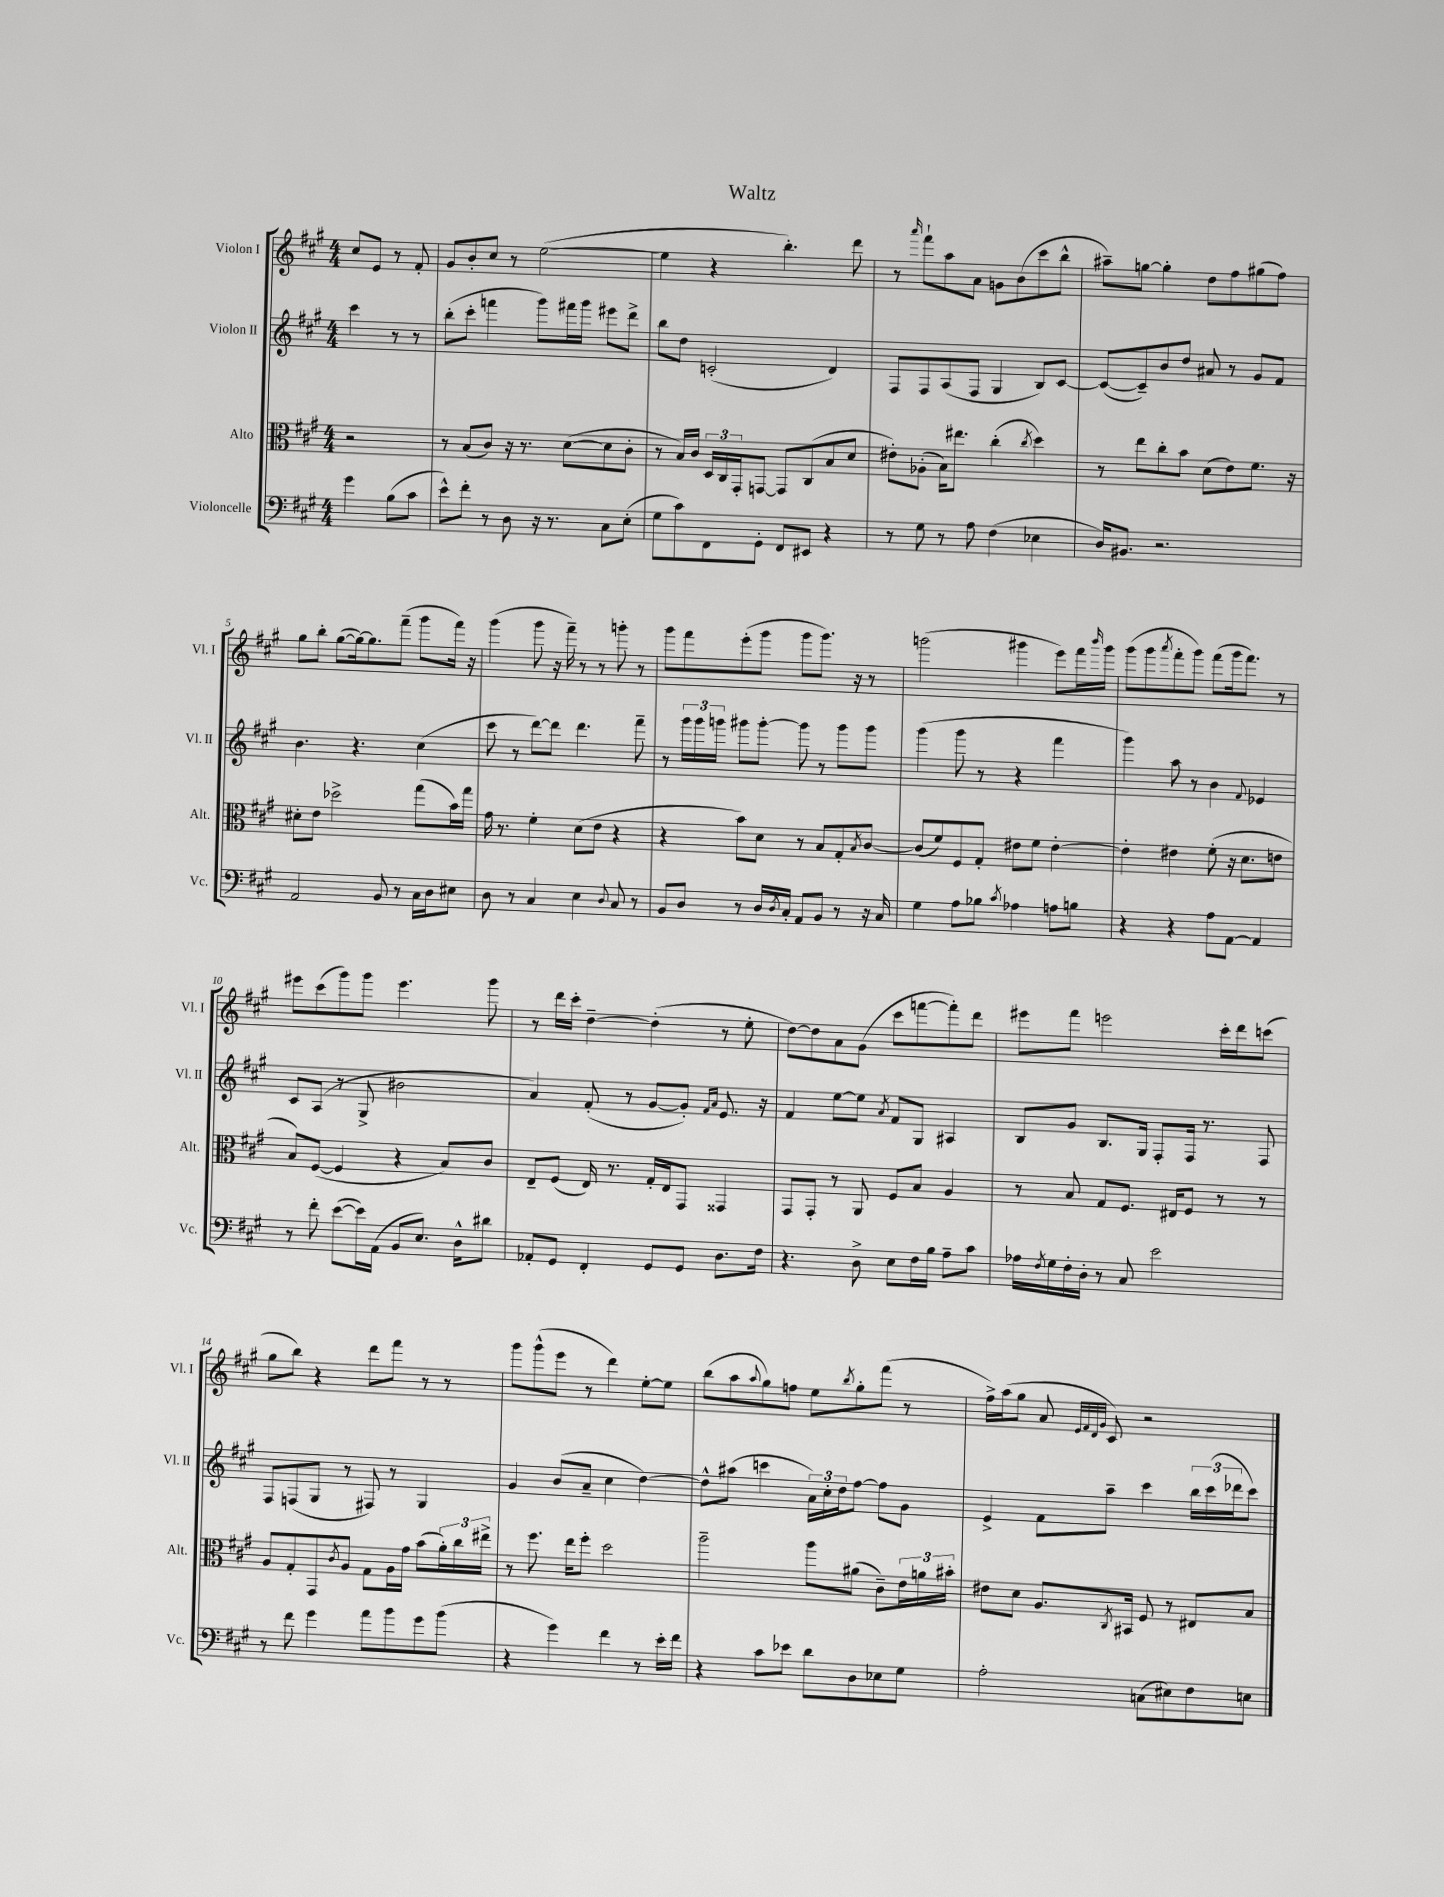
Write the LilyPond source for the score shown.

\header { title = "Waltz" }
<<
\new StaffGroup <<
\new Staff = "s0" \with { instrumentName = "Violon I" shortInstrumentName = "Vl. I" } {
    \clef treble \key a \major \numericTimeSignature \time 4/4 \partial 2
    cis''8 e'8 r8 fis'8-. |
    gis'8 b'8-. cis''8 r8 e''2~( |
    e''4 r4 b''4.-.) d'''8 |
    r8 \grace { a'''16 } fis'''8-! a''8 a'8 g'8 b'8( cis'''8 b''8-^ |
    ais''8--) g''8~ g''4-. d''8 fis''8 gis''8( fis''8) |
    gis''8 b''8-. gis''8~( gis''16~) gis''8. fis'''8--( gis'''8 fis'''16) r16 |
    gis'''4( gis'''8 r16 fis'''16--) r8 r8 g'''8-. r8 |
    gis'''8 fis'''8 e'''8-.( gis'''8 gis'''8 gis'''8.) r16 r8 |
    g'''2( gis'''4 e'''8) fis'''16 \grace { b'''16 } gis'''16 |
    gis'''8( gis'''8 \acciaccatura { a'''8 } fis'''8-. gis'''8) fis'''8( gis'''16 fis'''8.) r8 |
    eis'''8 cis'''8( gis'''8) gis'''8 eis'''4. gis'''8 |
    r8 d'''16 cis'''16-. d''4~-- d''4-.( r8 e''8-. |
    d''8~) d''8 a'8 gis'8( cis'''8 f'''8~ f'''8-.) d'''8 |
    eis'''8 fis'''8 e'''2 cis'''16-. d'''16 c'''8( |
    gis''8 b''8) r4 d'''8 fis'''8 r8 r8 |
    gis'''8 gis'''8-^( e'''8 r8 d'''4) e''8~-. e''8 |
    b''8( a''8 \appoggiatura { a''8 } gis''8) f''8 e''8 \acciaccatura { b''8 } gis''8-. fis'''8( r8 |
    fis''16->) a''16( gis''8 a'8 \grace { e'32 fis'32 d'32 gis'32 } cis'8) r2 \bar "|." |
}
\new Staff = "s1" \with { instrumentName = "Violon II" shortInstrumentName = "Vl. II" } {
    \clef treble \key a \major \numericTimeSignature \time 4/4 \partial 2
    cis'''4 r8 r8 |
    b''8-.( cis'''8-. f'''4 gis'''8) fis'''16 gis'''16 eis'''8 d'''8-> |
    b''8 d''8 c'2-.( d'4) |
    fis8 fis8 a8( fis8 gis4 b8) cis'8~ |
    cis'8~( cis'8--) b'8 d''8 ais'8 r8 gis'8 fis'8 |
    b'4. r4. cis''4( |
    cis'''8 r8 d'''8~) d'''8 d'''4. fis'''8-- |
    r8 \tuplet 3/2 { gis'''16 gis'''16 g'''16 } gis'''8 gis'''8~-. gis'''8 r8 gis'''8 gis'''8 |
    gis'''4( gis'''8 r8 r4 fis'''4 |
    gis'''4) a''8 r8 b'4 \appoggiatura { fis'8 } ees'4 |
    cis'8 a8( r8 gis8-> bis'2 |
    a'4) fis'8-.( r8 gis'8~ gis'8-.) \grace { fis'16 a'16 } e'8. r16 |
    fis'4 e''8~ e''8 \acciaccatura { a'8 } fis'8 gis8 ais4 |
    b8 gis'8 b8. gis16 fis8-. fis16 r8. fis8 |
    fis8 f8( gis8 r8 fis8) r8 gis4 |
    gis'4 b'8( a'8-- cis''4 d''4~) |
    d''8-^ ais''8( c'''4 \tuplet 3/2 { a'16) cis''16-. d''16 } fis''8~ fis''8 gis'8 |
    e'4-> fis'8 a''8-- cis'''4 \tuplet 3/2 { b''16 cis'''16( des'''16 } cis'''8) \bar "|." |
}
\new Staff = "s2" \with { instrumentName = "Alto" shortInstrumentName = "Alt." } {
    \clef alto \key a \major \numericTimeSignature \time 4/4 \partial 2
    r2 |
    r8 b8( cis'8) r16 r8. d'8~( d'8 cis'8-. |
    r8 b16) cis'16 \tuplet 3/2 { d16 cis16 gis,16-. } g,8~ g,8 cis8( b8 d'8 |
    eis'8-.) aes8-.( b16) eis''8. cis''4-.( \acciaccatura { cis''8 } d''4) |
    r8 e''8 cis''8-. b'8 d'8( e'8) fis'8. r16 |
    dis'8-. e'8 des''2-> gis''8( b'16) gis''16 |
    gis'16 r8. fis'4-. d'8( e'8 r4 |
    r4 b'8) d'8 r8 b8 gis8-. \acciaccatura { b8 } cis'8~ |
    cis'8( fis'8) fis8 gis8-. eis'8 fis'8 eis'4~-. |
    eis'4-. eis'4 fis'8-.( r16 d'8. e'8 |
    b8) fis8~( fis4 r4 b8) cis'8 |
    e8-- fis8( e16) r8. gis16-. e16 gis,8 gisis,4 |
    gis,8 gis,8-. r8 a,8 fis8 b8 a4 |
    r8 b8 gis8 fis8. eis16 fis8 r8 r8 |
    a8 gis8-. gis,8 \acciaccatura { cis'8 } a8 gis8 a16 gis'16 b'8( \tuplet 3/2 { a'16-.) cis''16 eis''16-> } |
    r8 fis''8. e''16 fis''8-. d''2 |
    a''2-- a''8 ais'8( cis'8--) \tuplet 3/2 { e'16 a'16 bis'16-. } |
    eis'8 d'8 a8. \acciaccatura { cis8 } bis,16 fis8 r8 eis8 b8 \bar "|." |
}
\new Staff = "s3" \with { instrumentName = "Violoncelle" shortInstrumentName = "Vc." } {
    \clef bass \key a \major \numericTimeSignature \time 4/4 \partial 2
    gis'4 b8( cis'8 |
    e'8-^) fis'8-. r8 d8 r16 r8. cis8 e8-.( |
    gis8 cis'8) fis,8 gis,8-. fis,8 eis,8 r4 |
    r8 gis8 r8 a8 fis4( ees4 |
    d16) bis,8. r2. |
    a,2 b,8 r8 cis16 d16 eis8 |
    d8 r8 cis4 e4 \appoggiatura { d8 } cis8 r8 |
    b,8 d8 r8 d16 \acciaccatura { d8 } cis16-. a,8 b,8 r8 r16 cis16 |
    gis4 a8 bes8 \acciaccatura { cis'8 } aes4 a8 b8 |
    r4 r4 a8 a,8~ a,4 |
    r8 fis'8-. e'8~( e'16) a,16( b,8 e8.) d16-^ dis'8 |
    aes,8-. gis,8 fis,4-. gis,8 gis,8 d8. fis16 |
    r4. d8-> e8 fis16 b16 a8-- cis'8 |
    aes16 \acciaccatura { fis8 } gis16 fis16-. d16-. r8 cis8 e'2 |
    r8 fis'8 gis'4 a'8 b'8 gis'8 b'8( |
    r4 gis'4) fis'4 r8 e'16-. fis'16 |
    r4 cis'8 ees'8 d'8 d8 ees8 gis8 |
    a2-. c8( eis8) fis8 e8 \bar "|." |
}
>>
>>
